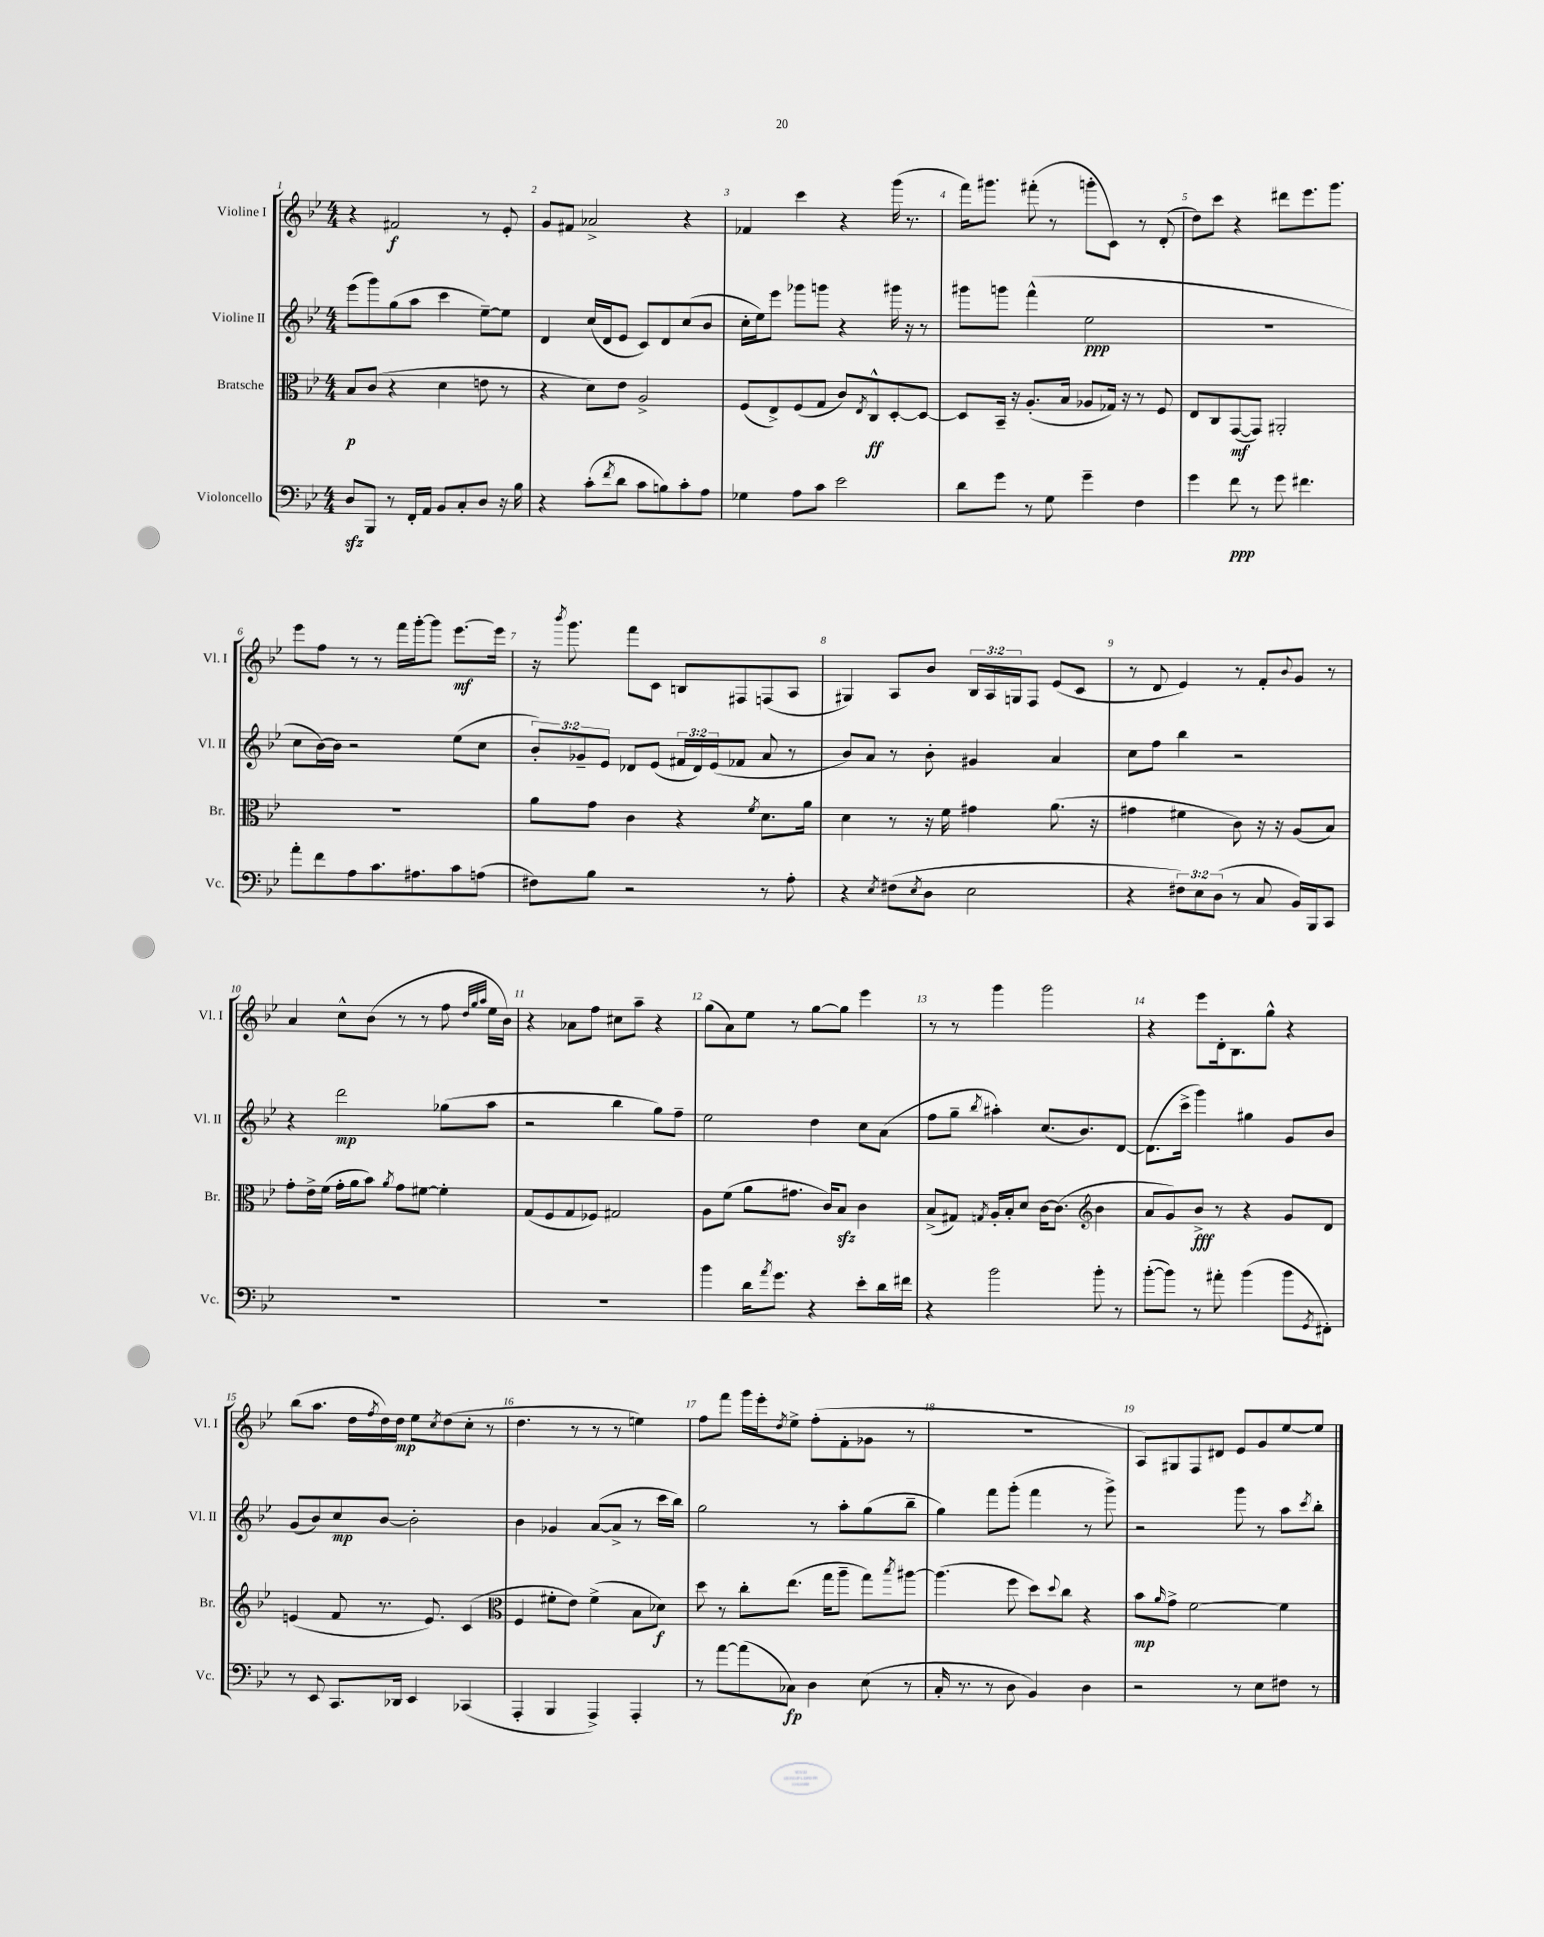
<<
\new StaffGroup <<
\new Staff = "s0" \with { instrumentName = "Violine I" shortInstrumentName = "Vl. I" } {
    \clef treble \key bes \major \numericTimeSignature \time 4/4 \override Staff.TupletNumber.text = #tuplet-number::calc-fraction-text
    r4 fis'2\f r8 ees'8-. |
    g'8 fis'8 aes'2-> r4 |
    fes'4 c'''4 r4 g'''16( r8. |
    f'''16) gis'''8. fis'''8-.( r8 g'''8-. c'8) r8 d'8-.( |
    d''8) c'''8 r4 dis'''8 ees'''8. g'''8. |
    ees'''8 f''8 r8 r8 f'''16 g'''16~-. g'''8 ees'''8.~\mf ees'''16 |
    r16 \acciaccatura { bes'''8 } g'''8. f'''8 c'8 b8 fis8 f8( a8 |
    gis4) a8 bes'8 \tuplet 3/2 { bes16 a16 g16 } f8 ees'8( c'8 |
    r8 d'8 ees'4) r8 f'8-. \appoggiatura { bes'8 } g'8 r8 |
    a'4 c''8-^ bes'8( r8 r8 f''8 \grace { d''32 g''32 a''32 } ees''16 bes'16) |
    r4 aes'8 f''8 cis''8 a''8-- r4 |
    g''8( a'8) ees''8 r8 g''8~ g''8 ees'''4 |
    r8 r8 g'''4 g'''2 |
    r4 ees'''8 d'16-. bes8. g''8-^ r4 |
    bes''8( a''8. d''16 \acciaccatura { f''8 } d''16) d''16\mp ees''8 \acciaccatura { c''8 } d''8( c''8-. r8 |
    d''4. r8 r8 r8 e''4) |
    f''8 f'''8 g'''16 ees'''16-. \acciaccatura { d''8 } ees''8-> f''8-.( f'8-. ges'8 r8 |
    R1 |
    a8) gis8 f8 dis'8 ees'8 g'8 ees''8~ ees''8 \bar "|." |
}
\new Staff = "s1" \with { instrumentName = "Violine II" shortInstrumentName = "Vl. II" } {
    \clef treble \key bes \major \numericTimeSignature \time 4/4 \override Staff.TupletNumber.text = #tuplet-number::calc-fraction-text
    ees'''8( g'''8) g''8( a''8 c'''4 ees''8~--) ees''8 |
    d'4 c''16( d'16 ees'8 c'8) d'8 c''8( bes'8 |
    c''16-. ees''16) ees'''8 ges'''8 g'''8 r4 gis'''16 r16 r8 |
    gis'''8 g'''8 f'''4-^( ees''2\ppp |
    R1 |
    c''8 bes'16~) bes'16 r2 ees''8( c''8 |
    \tuplet 3/2 { bes'8-.) ges'8-- ees'8 } des'8 ees'8( \tuplet 3/2 { fis'16 des'16) ees'16( } fes'8 a'8 r8 |
    bes'8) a'8 r8 bes'8-. gis'4 a'4 |
    c''8 f''8 bes''4 r2 |
    r4 d'''2\mp ges''8( a''8 |
    r2 bes''4 g''8) f''8-- |
    ees''2 d''4 c''8 a'8( |
    f''8 g''8-- \acciaccatura { bes''8 } ais''4-.) c''8.( bes'8.) d'8~ |
    d'8.( c'''16-> g'''4) gis''4 g'8 bes'8 |
    g'8( bes'8) c''8\mp bes'8~ bes'2-. |
    bes'4 ges'4 a'8~( a'8-> r8 c'''16 bes''16) |
    g''2 r8 a''8-. g''8( bes''8-- |
    g''4) f'''8 g'''8-.( f'''4 r8 g'''8->) |
    r2 g'''8 r8 a''8 \acciaccatura { c'''8 } bes''8-. \bar "|." |
}
\new Staff = "s2" \with { instrumentName = "Bratsche" shortInstrumentName = "Br." } {
    \clef alto \key bes \major \numericTimeSignature \time 4/4
    bes8\p c'8( r4 d'4 e'8 r8 |
    r4 d'8) ees'8 a2-> |
    f8( ees8->) f8( g8 c'8) \acciaccatura { ees8 } c8-^\ff d8~-. d8~ |
    d8 bes,16-- r16 a8.-.( bes16 aes8 ges16) r16 r8 f8 |
    ees8 c8 g,8~\mf( g,8) ais,2-. |
    R1 |
    a'8 g'8 c'4 r4 \acciaccatura { f'8 } d'8. a'16 |
    d'4 r8 r16 f'16 gis'4 a'8.( r16 |
    gis'4 fis'4 c'8) r16 r16 a8( bes8) |
    g'8-. ees'16-> f'16( g'16-. a'16 bes'8) \acciaccatura { a'8 } g'8 fis'8~ fis'4-. |
    g8( f8 g8 fes8) gis2 |
    a8 f'8( a'8 gis'8. c'16) bes8\sfz c'4 |
    bes8->( gis8) \acciaccatura { g8 } a16-. bes16-. d'8 c'16~ c'8.( \clef treble bes'4 |
    a'8 g'8) bes'8->\fff r8 r4 g'8 d'8 |
    e'4( f'8 r8. e'8.) c'4( |
    \clef alto f4 fis'8-. ees'8) fis'4->( bes8 des'8\f) |
    d''8 r8 c''8-. ees''8.( g''16 a''8-- g''8) \acciaccatura { bes''8 } ais''8~ |
    ais''4.( f''8 d''8) \appoggiatura { d''8 } c''8 r4 |
    bes'8\mp \grace { a'16 } g'8-> f'2~ f'4 \bar "|." |
}
\new Staff = "s3" \with { instrumentName = "Violoncello" shortInstrumentName = "Vc." } {
    \clef bass \key bes \major \numericTimeSignature \time 4/4 \override Staff.TupletNumber.text = #tuplet-number::calc-fraction-text
    d8\sfz bes,,8 r8 f,16-. a,16 bes,8 c8-. d8 r16 bes16 |
    r4 c'8-.( \acciaccatura { f'8 } d'8 c'8 b8) c'8-. a8 |
    ges4 a8 c'8 ees'2 |
    d'8 g'8 r8 g8 g'4-- f4 |
    g'4 f'8\ppp r8 g'8 fis'4. |
    a'8-. f'8 a8 c'8. ais8. c'8 a8( |
    fis8) bes8 r2 r8 a8-. |
    r4 \acciaccatura { ees8 } fis8( \acciaccatura { ees8 } d8 ees2 |
    r4 \tuplet 3/2 { fis8) ees8 d8( } r8 c8 bes,16) bes,,16 c,8 |
    R1 |
    R1 |
    bes'4 d'16 \acciaccatura { a'8 } g'8. r4 ees'8-. d'16 fis'16 |
    r4 bes'2 bes'8-. r8 |
    bes'8~-.( bes'8) r8 ais'8-. bes'4( bes'8 \acciaccatura { g,8 } fis,8-.) |
    r8 ees,8 c,8. des,16 ees,4 ces,4( |
    a,,4-. bes,,4 a,,4->) a,,4-. |
    r8 a'8~ a'8( ces8\fp) d4 ees8( r8 |
    c16-. r8. r8 d8 bes,4) d4 |
    r2 r8 ees8 fis8 r8 \bar "|." |
}
>>
>>
\layout { \context { \Score \override BarNumber.break-visibility = ##(#f #t #t) barNumberVisibility = #all-bar-numbers-visible } }
